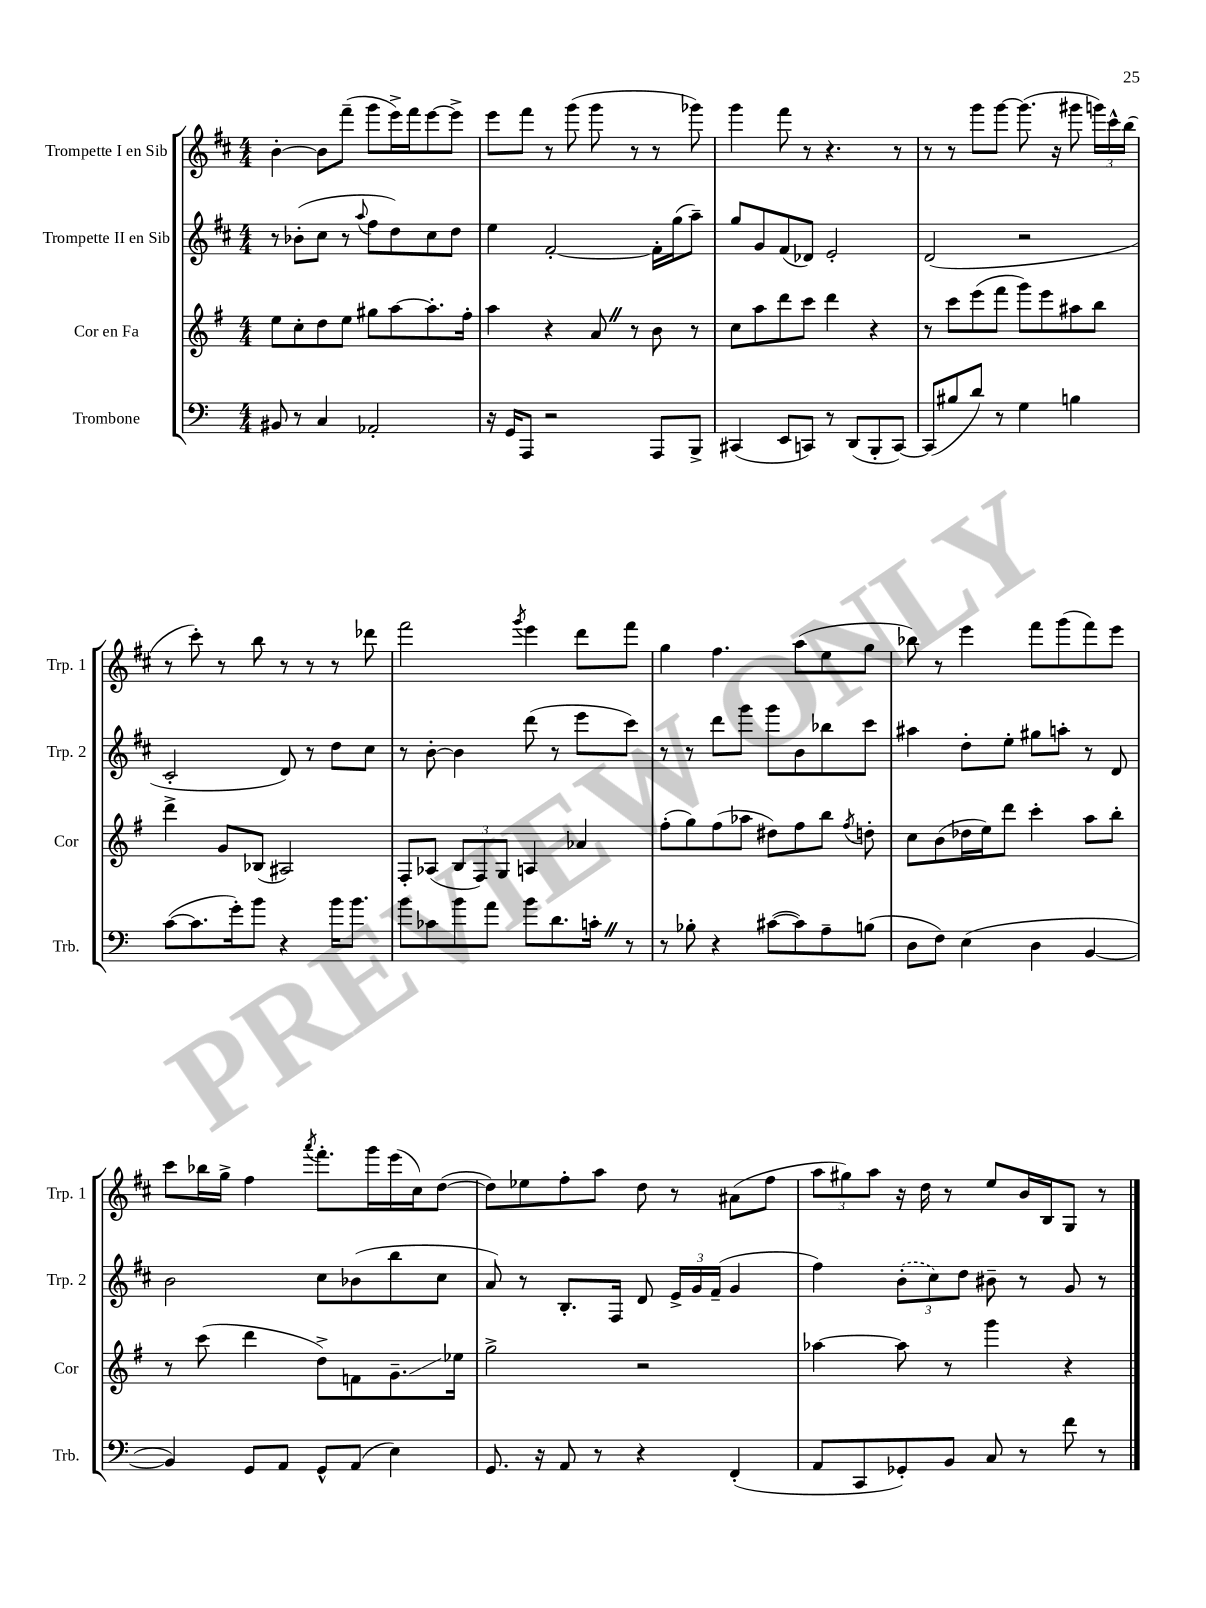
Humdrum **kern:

**kern	**kern	**kern	**kern
*staff4	*staff3	*staff2	*staff1
*clefF4	*clefG2	*clefG2	*clefG2
*k[]	*k[f#]	*k[f#c#]	*k[f#c#]
*M4/4	*M4/4	*M4/4	*M4/4
8BB#	8ee	8r	[4b'
8r	8cc'	(8b-'	.
4C	8dd	8cc#	8b]
.	8ee	8r	(8fff#~
.	.	8qqaa	.
2AA-'	8gg#	8ff#	8ggg
.	[8aa	8dd)	16eee^)
.	.	.	16fff#
.	8.aa']	8cc#	[8eee
.	.	8dd	8eee^]
.	16ff#'	.	.
=	=	=	=
16r	4aa	4ee	8eee
16GG	.	.	.
8AAA	.	.	8fff#
2r	4r	[2f#'	8r
.	.	.	(8ggg
.	8a	.	8ggg
.	8r	.	8r
8AAA	8b	16f#']	8r
.	.	(16gg	.
8BBB^	8r	8aa~)	8ggg-)
=	=	=	=
(4CC#	8cc	8gg	4ggg
.	8aa	8g	.
8EE	8ddd	(8f#	8fff#
8CC)	8ccc	8d-)	8r
8r	4ddd	2e'	4.r
(8DD	.	.	.
8BBB'	4r	.	.
[8CC)	.	.	8r
=	=	=	=
(8CC]	8r	(2d	8r
8B#	8ccc	.	8r
8d)	(8eee	.	8ggg
8r	8fff#	.	[8ggg
4G	8ggg)	2r	(8.ggg]
.	8eee	.	.
.	.	.	16r
4B	8aa#	.	8ggg#
.	8bb	.	24ggg)
.	.	.	24ccc#^^
.	.	.	(24bb
=	=	=	=
([8c	4ddd^	2c#'	8r
8.c]	.	.	8ccc#')
.	8g	.	8r
16g')	.	.	.
8b	(8B-	.	8bb
4r	2A#)	8d)	8r
.	.	8r	8r
16b	.	8dd	8r
8.b	.	.	.
.	.	8cc#	8ddd-
=	=	=	=
8b	8F#'	8r	2fff#
8c-	(8A-	[8b'	.
8b	12B	4b]	.
.	12F#)	.	.
8a	.	.	.
.	12G	.	.
.	.	.	8qggg
8b	4A	(8ddd	4eee
8.d	.	8r	.
.	4a-	8eee	8ddd
16c'	.	.	.
8r	.	8ccc#)	8fff#
=	=	=	=
8r	(8ff#'	8r	4gg
8B-'	8gg)	8r	.
4r	(8ff#	8ddd	4.ff#
.	8aa-	8ggg	.
([8c#	8dd#)	8ggg	.
8c#])	8ff#	8b	(8aa
8A~	8bb	8bb-	8ee
.	8qff#	.	.
(8B	8dd'	8ccc#	8gg
=	=	=	=
8D	8cc	4aa#	8bb-)
8F)	(8b	.	8r
(4E	16dd-	8dd'	4eee
.	16ee)	.	.
.	8ddd	8ee'	.
4D	4ccc'	8gg#	8fff#
.	.	8aa'	(8ggg
[4BB	8aa	8r	8fff#)
.	8bb'	8d	8eee
=	=	=	=
4BB])	8r	2b	8ccc#
.	(8ccc	.	16bb-
.	.	.	16gg^
8GG	4ddd	.	4ff#
8AA	.	.	.
.	.	.	8qaaa
8GG^^	8dd^)	8cc#	8.fff#'
(8AA	8f	(8b-	.
.	.	.	16ggg
4E)	8.g~	8bb	(16eee
.	.	.	16cc#)
.	.	8cc#	([8dd
.	16ee-	.	.
=	=	=	=
8.GG	2gg^	8a)	8dd])
.	.	8r	8ee-
16r	.	.	.
8AA	.	8.B'	8ff#'
8r	.	.	8aa
.	.	16F#	.
4r	2r	8d	8dd
.	.	24e^	8r
.	.	24g	.
.	.	(24f#~	.
(4FF'	.	4g	(8a#
.	.	.	8ff#
=	=	=	=
8AA	[4aa-	4ff#)	12aa
.	.	.	12gg#)
8CC	.	.	.
.	.	.	12aa
8GG-')	8aa-]	(12b'	16r
.	.	.	16dd
.	.	12cc#)	.
8BB	8r	.	8r
.	.	12dd	.
8C	4ggg	8b#~	8ee
8r	.	8r	16b
.	.	.	16B
8f	4r	8g	8G
8r	.	8r	8r
==	==	==	==
*-	*-	*-	*-
